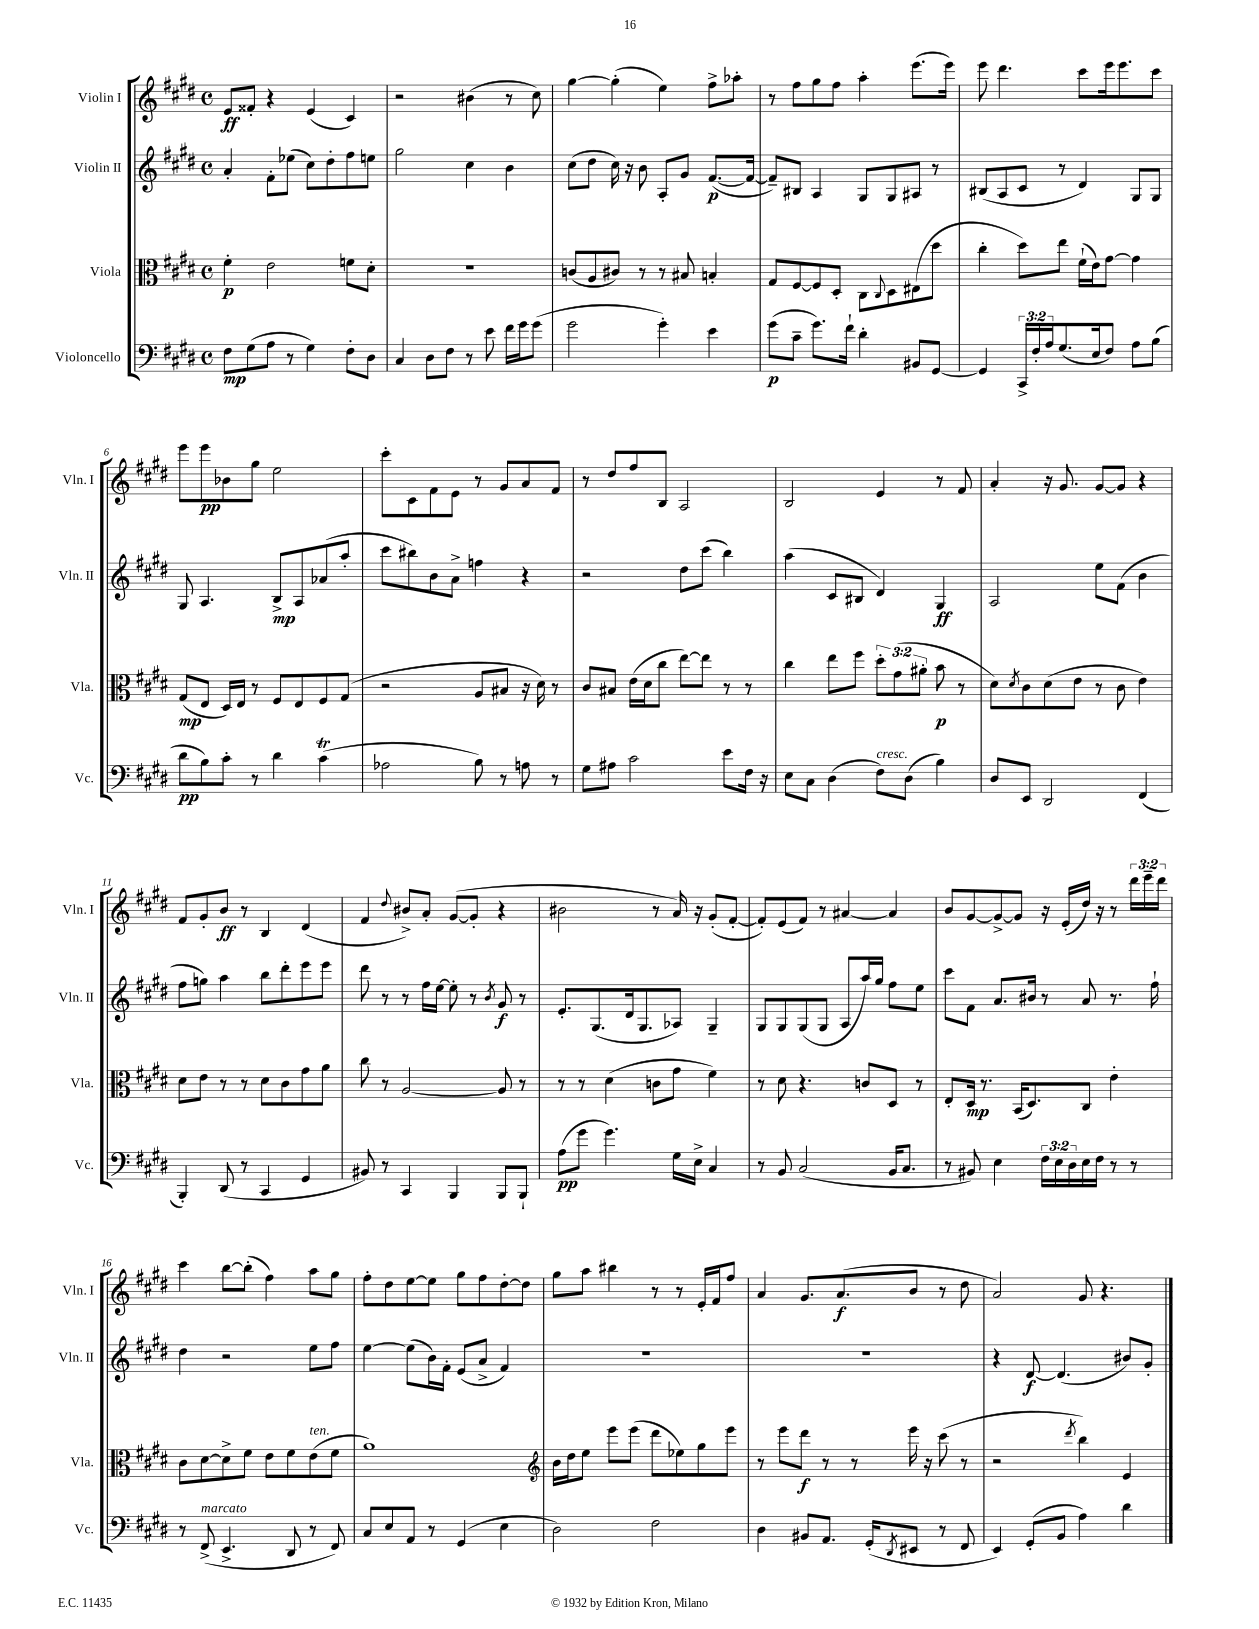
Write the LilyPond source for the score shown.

<<
\new StaffGroup <<
\new Staff = "s0" \with { instrumentName = "Violin I" shortInstrumentName = "Vln. I" } {
    \clef treble \key e \major \defaultTimeSignature \time 4/4 \override Staff.TupletNumber.text = #tuplet-number::calc-fraction-text
    e'8\ff fisis'8-. r4 e'4( cis'4) |
    r2 bis'4( r8 cis''8) |
    gis''4~ gis''4-.( e''4) fis''8-> aes''8-. |
    r8 fis''8 gis''8 fis''8 a''4-. e'''8.( e'''16) |
    e'''8 dis'''4. cis'''8 e'''16 e'''8. cis'''8 |
    e'''8 e'''8\pp bes'8 gis''8 e''2 |
    cis'''8-. cis'8 fis'8 e'8 r8 gis'8 a'8 fis'8 |
    r8 dis''8 fis''8 b8 a2 |
    b2 e'4 r8 fis'8 |
    a'4-. r16 gis'8. gis'8~ gis'8 r4 |
    fis'8 gis'8-. b'8\ff r8 b4 dis'4( |
    fis'4 \appoggiatura { dis''8 } bis'8->) a'8-. gis'8~( gis'8-. r4 |
    bis'2 r8 a'16) r16 gis'8-.( fis'8~-. |
    fis'8-.) e'8( fis'8) r8 ais'4~ ais'4 |
    b'8 gis'8~ gis'8~-> gis'8 r16 e'16-.( dis''16) r16 r8 \tuplet 3/2 { dis'''16 e'''16-- dis'''16 } |
    cis'''4 b''8~ b''8-.( fis''4) a''8 gis''8 |
    fis''8-. dis''8 e''8~ e''8 gis''8 fis''8 dis''8~-. dis''8 |
    gis''8 a''8 bis''4 r8 r8 e'16-. fis'16 fis''8 |
    a'4 gis'8. a'8.\f( b'8 r8 dis''8 |
    a'2) gis'8 r4. \bar "|." |
}
\new Staff = "s1" \with { instrumentName = "Violin II" shortInstrumentName = "Vln. II" } {
    \clef treble \key e \major \defaultTimeSignature \time 4/4
    a'4-. fis'8-. ees''8( cis''8) dis''8-. fis''8 e''8 |
    gis''2 cis''4 b'4 |
    cis''8( dis''8 cis''16) r16 b'8 a8-. gis'8 fis'8.~\p( fis'16~ |
    fis'8--) bis8 a4 gis8 gis8 ais8 r8 |
    bis8( a8 cis'8 r8 dis'4) gis8 gis8 |
    gis8 a4. b8->\mp a8 aes'8( a''8-. |
    cis'''8 bis''8) b'8 a'8-> f''4 r4 |
    r2 dis''8 cis'''8( b''4) |
    a''4( cis'8 bis8 dis'4) gis4\ff |
    a2 e''8 fis'8( b'4 |
    fis''8 g''8) a''4 b''8 dis'''8-. e'''8 e'''8 |
    dis'''8 r8 r8 fis''16 e''16~ e''8-. r8 \acciaccatura { b'8 } gis'8\f r8 |
    e'8.-. gis8.( dis'16 gis8. aes8) gis4-- |
    gis8 gis8 gis8( gis8 a8 a''16) gis''16 fis''8 e''8 |
    cis'''8 fis'8 a'8. bis'16 r8 a'8 r8. fis''16-! |
    dis''4 r2 e''8 fis''8 |
    e''4~ e''8( b'16) fis'16-. e'8( a'8-> fis'4) |
    r1 |
    R1 |
    r4 dis'8~\f dis'4.( bis'8) gis'8-. \bar "|." |
}
\new Staff = "s2" \with { instrumentName = "Viola" shortInstrumentName = "Vla." } {
    \clef alto \key e \major \defaultTimeSignature \time 4/4 \override Staff.TupletNumber.text = #tuplet-number::calc-fraction-text
    fis'4-.\p e'2 f'8 dis'8-. |
    R1 |
    c'8( a8 cis'8) r8 r8 bis8 b4-. |
    gis8 fis8~ fis8 dis8-. cis8 \appoggiatura { cis8 } dis8 eis8( dis''8 |
    cis''4-. dis''8) e''8 fis'16-!( e'16) gis'8~ gis'4 |
    gis8\mp( e8 dis16) e16 r8 fis8 e8 fis8 gis8( |
    r2 a8 bis8 r16 dis'16) r8 |
    cis'8 bis8 e'16( dis'16 cis''8 e''8~) e''8 r8 r8 |
    cis''4 e''8 fis''8 \tuplet 3/2 { dis''8-. gis'8( ais'8-. } b'8\p r8 |
    dis'8) \acciaccatura { dis'8 } cis'8 dis'8( e'8 r8 cis'8 e'4) |
    dis'8 e'8 r8 r8 dis'8 cis'8 gis'8 a'8 |
    cis''8 r8 a2~ a8 r8 |
    r8 r8 dis'4( c'8 gis'8 fis'4) |
    r8 dis'8 r4. c'8 dis8 r8 |
    e8-. dis16\mp r8. b,16( dis8.) cis8 e'4-. |
    cis'8 dis'8~ dis'8-> fis'8 e'8 fis'8 e'8^\markup { \italic "ten." }( fis'8 |
    a'1) |
    \clef treble b'16 dis''16 e''8 e'''8 e'''8( dis'''8 ees''8) gis''8 e'''8 |
    r8 e'''8 dis'''8\f r8 r8 e'''16 r16 cis'''8( r8 |
    r2 \acciaccatura { dis'''8 } b''4) e'4 \bar "|." |
}
\new Staff = "s3" \with { instrumentName = "Violoncello" shortInstrumentName = "Vc." } {
    \clef bass \key e \major \defaultTimeSignature \time 4/4 \override Staff.TupletNumber.text = #tuplet-number::calc-fraction-text
    fis8\mp gis8( a8 r8 gis4) fis8-. dis8 |
    cis4 dis8 fis8 r8 e'8 fis'16 gis'16 gis'8( |
    gis'2 gis'4-.) e'4 |
    gis'8\p( cis'8-- gis'8.) fis'16-! dis'4-. bis,8 gis,8~ |
    gis,4 \tuplet 3/2 { cis,16-> fis16-. a16 } gis8.( e16 fis8) a8 b8( |
    dis'8\pp b8) cis'8-. r8 dis'4 cis'4\trill( |
    aes2 b8) r8 a8 r8 |
    gis8 ais8 cis'2 e'8 fis16 r16 |
    e8 cis8 dis4( fis8^\markup { \italic "cresc." }) dis8( b4) |
    dis8 e,8 dis,2 fis,4( |
    b,,4-.) dis,8( r8 cis,4 gis,4 |
    bis,8) r8 cis,4 b,,4 b,,8 b,,8-! |
    a8\pp( gis'8 gis'4.) gis16 e16-> cis4 |
    r8 b,8 cis2( b,16 cis8. |
    r8 bis,8) e4 \tuplet 3/2 { fis16 e16 dis16 } e16 fis16 r8 r8 |
    r8 fis,8->^\markup { \italic "marcato" }( e,4.-> dis,8 r8 fis,8) |
    cis8 e8 a,8 r8 gis,4( e4 |
    dis2) fis2 |
    dis4 bis,8 a,8. gis,16-.( \acciaccatura { dis,8 } eis,8 r8 fis,8 |
    e,4) gis,8-.( b,8 a4) dis'4 \bar "|." |
}
>>
>>
